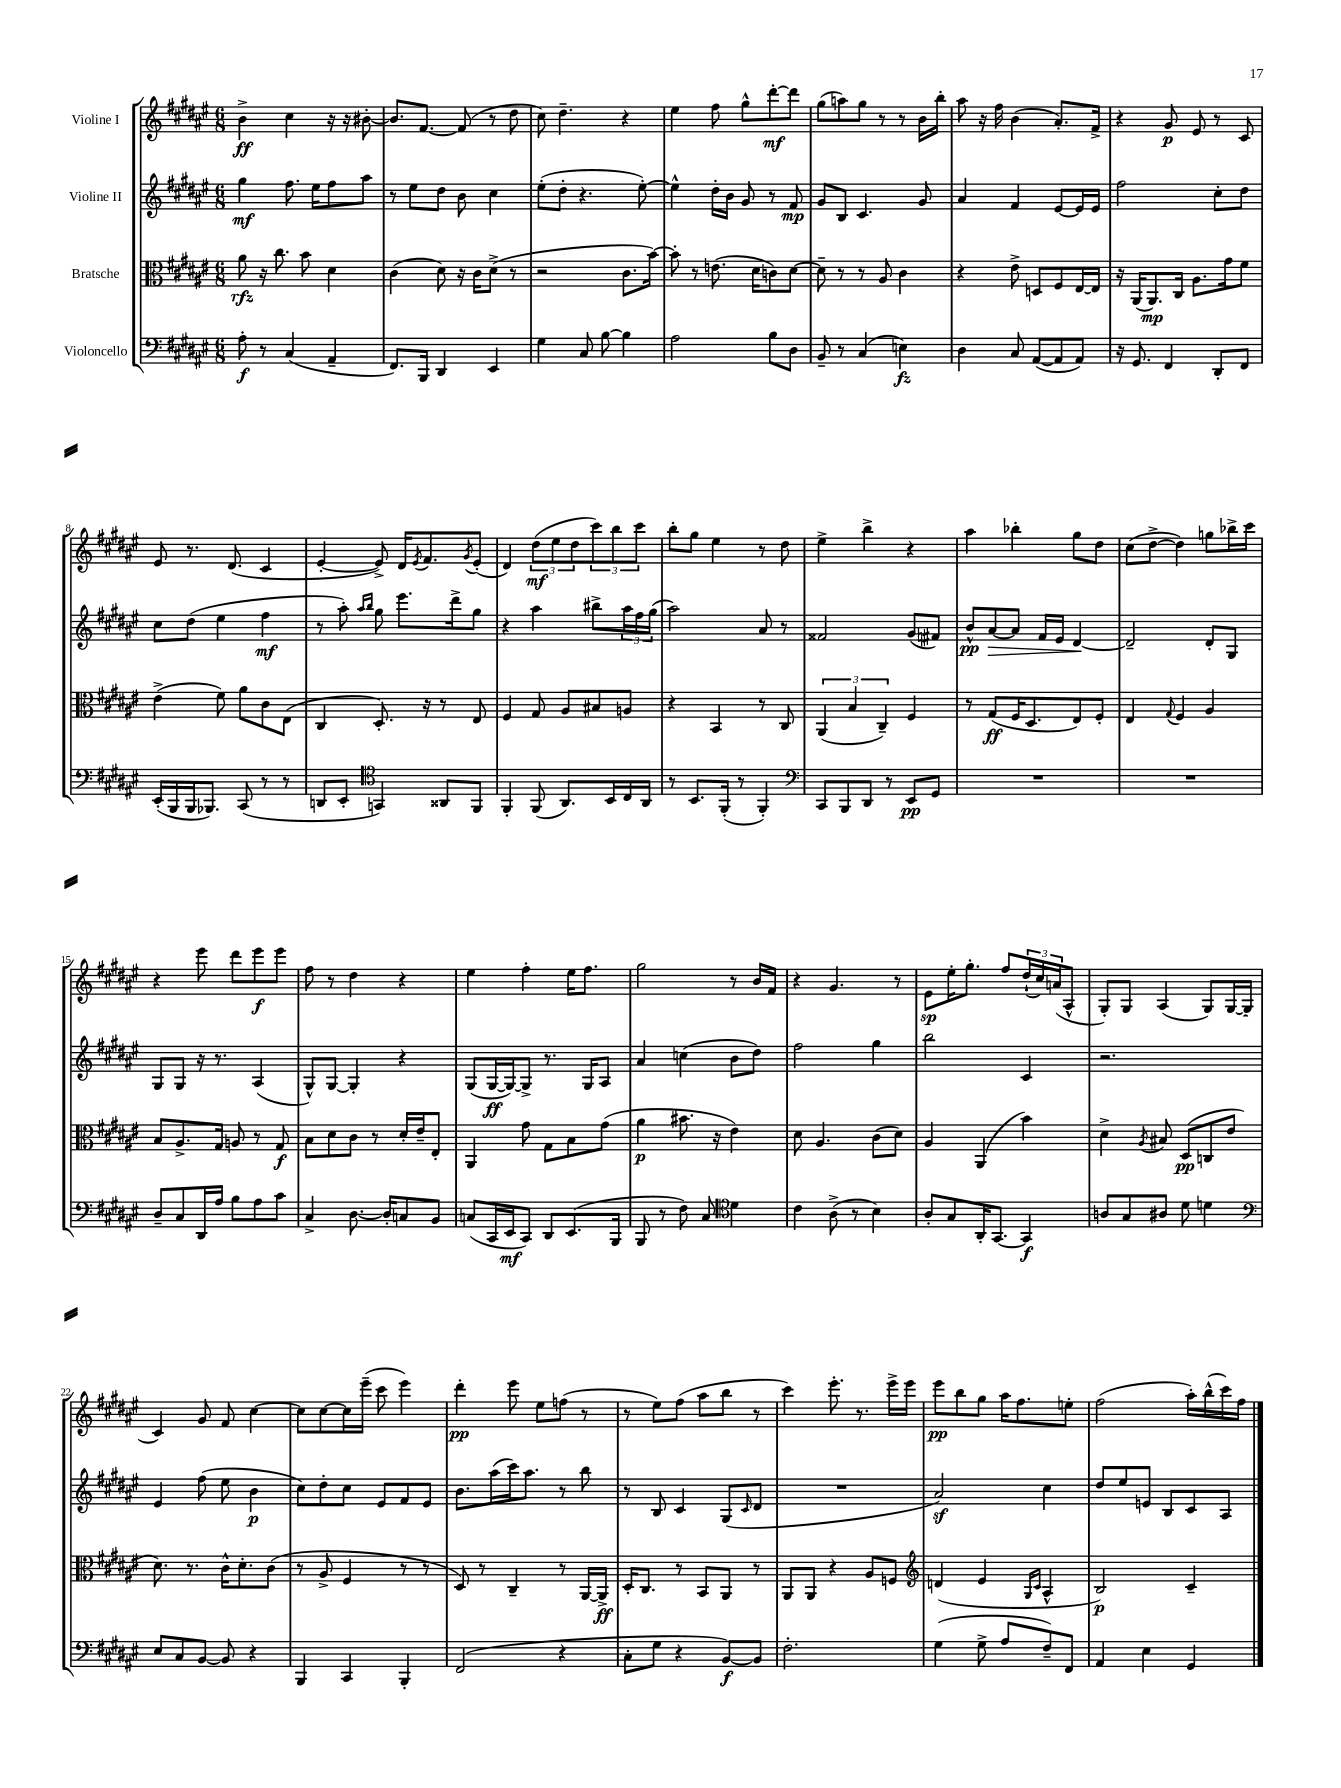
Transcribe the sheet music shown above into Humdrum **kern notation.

**kern	**dynam	**kern	**dynam	**kern	**dynam	**kern	**dynam
*part4	*part4	*part3	*part3	*part2	*part2	*part1	*part1
*staff4	*staff4	*staff3	*staff3	*staff2	*staff2	*staff1	*staff1
*I"Violoncello	*	*I"Bratsche	*	*I"Violine II	*	*I"Violine I	*
*clefF4	*	*clefC3	*	*clefG2	*	*clefG2	*
*k[f#c#g#d#a#e#]	*	*k[f#c#g#d#a#e#]	*	*k[f#c#g#d#a#e#]	*	*k[f#c#g#d#a#e#]	*
*M6/8	*	*M6/8	*	*M6/8	*	*M6/8	*
=1	=1	=1	=1	=1	=1	=1	=1
8A#'\	f	8a#\	rfz	4gg#\	mf	4b^\	ff
8r	.	16r	.	.	.	.	.
.	.	8.cc#\	.	.	.	.	.
(4C#/	.	.	.	8.ff#\	.	4cc#\	.
.	.	8b\	.	.	.	.	.
.	.	.	.	16ee#\KL	.	.	.
4AA#~/	.	4d#\	.	8ff#\	.	16r	.
.	.	.	.	.	.	16r	.
.	.	.	.	8aa#\J	.	[8b#X'\	.
=2	=2	=2	=2	=2	=2	=2	=2
8.FF#/L)	.	(4c#\	.	8r	.	8.b#/L]	.
.	.	.	.	8ee#\L	.	.	.
16BBB/Jk	.	.	.	.	.	[8.f#/J	.
4DD#/	.	8d#\)	.	8dd#\J	.	.	.
.	.	16r	.	8b\	.	(8f#/]	.
.	.	16c#\KL	.	.	.	.	.
4EE#/	.	(8d#^\J	.	4cc#\	.	8r	.
.	.	8r	.	.	.	8dd#\	.
=3	=3	=3	=3	=3	=3	=3	=3
4G#\	.	2r	.	(8ee#'\L	.	8cc#\)	.
.	.	.	.	8dd#'\J	.	4.dd#~\	.
8C#/	.	.	.	4.r	.	.	.
[8B\	.	.	.	.	.	.	.
4B\]	.	8.c#\L	.	.	.	4r	.
.	.	.	.	[8ee#'\)	.	.	.
.	.	[16b\Jk)	.	.	.	.	.
=4	=4	=4	=4	=4	=4	=4	=4
2A#\	.	8b'\]	.	4ee#^^\]	.	4ee#\	.
.	.	8r	.	.	.	.	.
.	.	(8.en\	.	16dd#'\LL	.	8ff#\	.
.	.	.	.	16b\JJ	.	.	.
.	.	.	.	8g#/	.	8gg#^^\L	.
.	.	16d#\KL	.	.	.	.	.
8B\L	.	8cn\)	.	8r	.	[8ddd#'\	mf
8D#\J	.	[8d#\J	.	8f#/	mp	8ddd#\J]	.
=5	=5	=5	=5	=5	=5	=5	=5
8BB~/	.	8d#~\]	.	8g#/L	.	(8gg#\L	.
8r	.	8r	.	8B/J	.	8aan\)	.
(4C#/	.	8r	.	4.c#/	.	8gg#\J	.
.	.	8A#/	.	.	.	8r	.
4En\)	fz	4c#\	.	.	.	8r	.
.	.	.	.	8g#/	.	16b\LL	.
.	.	.	.	.	.	16bb'\JJ	.
=6	=6	=6	=6	=6	=6	=6	=6
4D#\	.	4r	.	4a#/	.	8aa#\	.
.	.	.	.	.	.	16r	.
.	.	.	.	.	.	16ff#\	.
8C#/	.	8e#^\	.	4f#/	.	(4b\	.
([8AA#/L	.	8Dn/L	.	.	.	.	.
8AA#/]	.	8F#/	.	[8e#/L	.	8.a#'/L)	.
8AA#/J)	.	[16E#/L	.	16e#/L]	.	.	.
.	.	16E#/JJ]	.	16e#/JJ	.	16f#^/Jk	.
=7	=7	=7	=7	=7	=7	=7	=7
16r	.	16r	.	2ff#\	.	4r	.
8.GG#/	.	(16AA#/KL	.	.	.	.	.
.	.	8.AA#/)	mp	.	.	.	.
4FF#/	.	.	.	.	.	8g#/	p
.	.	16C#/Jk	.	.	.	.	.
.	.	8.A#\L	.	.	.	8e#/	.
8DD#'/L	.	.	.	8cc#'\L	.	8r	.
.	.	16g#\k	.	.	.	.	.
8FF#/J	.	8f#\J	.	8dd#\J	.	8c#/	.
!!LO:LB:g=z
=8	=8	=8	=8	=8	=8	=8	=8
(16EE#'/LL	.	(4e#^\	.	8cc#\L	.	8e#/	.
16BBB/	.	.	.	.	.	.	.
16BBB/J	.	.	.	(8dd#\J	.	8.r	.
8.BBB-X/J)	.	.	.	.	.	.	.
.	.	8f#\)	.	4ee#\	.	.	.
.	.	.	.	.	.	(8.d#/	.
(8CC#/	.	8a#\L	.	.	.	.	.
8r	.	8c#\	.	4ff#\	mf	4c#/	.
8r	.	(8E#\J	.	.	.	.	.
=9	=9	=9	=9	=9	=9	=9	=9
8DDn/L	.	4C#/	.	8r	.	[4e#'/	.
8EE#'/J	.	.	.	8aa#'\)	.	.	.
*clefC4	*	*	*	*	*	*	*
.	.	.	.	16qqaa#/LL	.	.	.
.	.	.	.	16qqbb/JJ	.	.	.
4GGn/)	.	8.D#'/)	.	8gg#\	.	8e#^/])	.
.	.	.	.	8.eee#\L	.	16d#/KL	.
.	.	.	.	.	.	8qe#/	.
.	.	16r	.	.	.	8.f#/	.
8AA##X/L	.	8r	.	.	.	.	.
.	.	.	.	16ddd#^\k	.	.	.
.	.	.	.	.	.	8qg#/	.
8FF#/J	.	8E#/	.	8gg#\J	.	(8e#'/J	.
=10	=10	=10	=10	=10	=10	=10	=10
4FF#'/	.	4F#/	.	4r	.	4d#/)	.
(8FF#/	.	8G#/	.	4aa#\	.	(12dd#\L	mf
.	.	.	.	.	.	12ee#\	.
8.AA#/L)	.	8A#/L	.	.	.	.	.
.	.	.	.	.	.	12dd#\	.
.	.	8B#X/	.	8bb#X^\L	.	12ccc#\)	.
16BB/L	.	.	.	.	.	.	.
.	.	.	.	.	.	12bb\	.
16C#/	.	8An/J	.	24aa#\L	.	.	.
.	.	.	.	24ff#\	.	12ccc#\J	.
16AA#/JJ	.	.	.	.	.	.	.
.	.	.	.	(24gg#\JJ	.	.	.
=11	=11	=11	=11	=11	=11	=11	=11
8r	.	4r	.	2aa#\)	.	8bb'\L	.
8.BB/L	.	.	.	.	.	8gg#\J	.
.	.	4BB/	.	.	.	4ee#\	.
(16FF#'/Jk	.	.	.	.	.	.	.
8r	.	.	.	.	.	.	.
4FF#'/)	.	8r	.	8a#/	.	8r	.
.	.	8C#/	.	8r	.	8dd#\	.
=12	=12	=12	=12	=12	=12	=12	=12
*clefF4	*	*	*	*	*	*	*
8CC#/L	.	(6AA#/	.	2f##X/	.	4ee#^\	.
8BBB/	.	.	.	.	.	.	.
.	.	6B/	.	.	.	.	.
8DD#/J	.	.	.	.	.	4bb^\	.
.	.	6C#~/)	.	.	.	.	.
8r	.	.	.	.	.	.	.
8EE#/L	pp	4F#/	.	(8g#/L	.	4r	.
8GG#/J	.	.	.	8f#X/J)	.	.	.
=13	=13	=13	=13	=13	=13	=13	=13
2.r	.	8r	.	8b^^/L	pp	4aa#\	.
!	!	!	!	!	!LO:HP:b	!	!
.	.	(8G#/L	ff	[8a#/	>	.	.
.	.	16F#/K	.	8a#/J]	.	4bb-X'\	.
.	.	8.D#/	.	.	.	.	.
.	.	.	.	16f#/LL	.	.	.
.	.	.	.	16e#/JJ	.	.	.
.	.	8E#/)	.	[4d#/	.	8gg#\L	.
.	.	8F#'/J	.	.	.	8dd#\J	.
.	.	.	.	.	]	.	.
=14	=14	=14	=14	=14	=14	=14	=14
2.r	.	4E#/	.	2d#~/]	.	(8cc#\L	.
.	.	.	.	.	.	[8dd#^\J	.
.	.	8qqG#/	.	.	.	.	.
.	.	4F#/	.	.	.	4dd#\])	.
.	.	4A#/	.	8d#'/L	.	8ggn\L	.
.	.	.	.	8G#/J	.	16bb-X^\L	.
.	.	.	.	.	.	16ccc#\JJ	.
!!LO:LB:g=z
=15	=15	=15	=15	=15	=15	=15	=15
8D#~/L	.	8B/L	.	8G#/L	.	4r	.
8C#/	.	8.A#^/	.	8G#/J	.	.	.
16DD#/L	.	.	.	16r	.	8eee#\	.
16A#/JJ	.	16G#/Jk	.	8.r	.	.	.
8B\L	.	8An/	.	.	.	8ddd#\L	.
8A#\	.	8r	.	(4A#/	.	8eee#\	f
8c#\J	.	8G#/	f	.	.	8eee#\J	.
=16	=16	=16	=16	=16	=16	=16	=16
4C#^/	.	8B\L	.	8G#^^/L)	.	8ff#\	.
.	.	8d#\	.	[8G#/J	.	8r	.
[8.D#\	.	8c#\J	.	4G#'/]	.	4dd#\	.
.	.	8r	.	.	.	.	.
16D#'/KL]	.	.	.	.	.	.	.
8Cn/	.	16d#'/LL	.	4r	.	4r	.
.	.	16e#~/J	.	.	.	.	.
8BB/J	.	8E#'/J	.	.	.	.	.
=17	=17	=17	=17	=17	=17	=17	=17
(8Cn/L	.	4AA#/	.	(8G#/L	.	4ee#\	.
16CC#/L	.	.	.	[16G#/L	ff	.	.
16EE#/J	mf	.	.	16G#/J_)	.	.	.
8CC#/J)	.	8g#\	.	8G#^/J]	.	4ff#'\	.
8DD#/L	.	8G#\L	.	8.r	.	.	.
(8.EE#/	.	8B\	.	.	.	16ee#\KL	.
.	.	.	.	16G#/KL	.	8.ff#\J	.
.	.	(8g#\J	.	8A#/J	.	.	.
16BBB/Jk	.	.	.	.	.	.	.
=18	=18	=18	=18	=18	=18	=18	=18
8BBB/	.	4a#\	p	4a#/	.	2gg#\	.
8r	.	.	.	.	.	.	.
8F#\)	.	8.b#X\	.	(4ccn\	.	.	.
8C#/	.	.	.	.	.	.	.
.	.	16r	.	.	.	.	.
*clefC4	*	*	*	*	*	*	*
4d#\	.	4e#\)	.	8b\L	.	8r	.
.	.	.	.	8dd#\J)	.	16b/LL	.
.	.	.	.	.	.	16f#/JJ	.
=19	=19	=19	=19	=19	=19	=19	=19
4c#\	.	8d#\	.	2ff#\	.	4r	.
.	.	4.A#/	.	.	.	.	.
(8A#^\	.	.	.	.	.	4.g#/	.
8r	.	.	.	.	.	.	.
4B\)	.	(8c#\L	.	4gg#\	.	.	.
.	.	8d#\J)	.	.	.	8r	.
=20	=20	=20	=20	=20	=20	=20	=20
8A#'/L	.	4A#/	.	2bb\	.	8e#\L	sp
8G#/	.	.	.	.	.	16ee#'\K	.
.	.	.	.	.	.	8.gg#'\J	.
16AA#'/K	.	(4AA#/	.	.	.	.	.
[8.GG#/J	.	.	.	.	.	.	.
.	.	.	.	.	.	8ff#/L	.
4GG#/]	f	4b\)	.	4c#/	.	(24dd#`/L	.
.	.	.	.	.	.	24cc#/)	.
.	.	.	.	.	.	(24an/J	.
.	.	.	.	.	.	8A#^^/J	.
=21	=21	=21	=21	=21	=21	=21	=21
8An/L	.	4d#^\	.	2.r	.	8G#'/L)	.
8G#/	.	.	.	.	.	8G#/J	.
.	.	8qA#/	.	.	.	.	.
8A#X/J	.	8B#X/	.	.	.	(4A#/	.
8d#\	.	(8D#/L	pp	.	.	.	.
4dn\	.	8Cn/	.	.	.	8G#/L)	.
.	.	8e#/J	.	.	.	[16G#/L	.
.	.	.	.	.	.	(16G#/JJ]	.
!!LO:LB:g=z
=22	=22	=22	=22	=22	=22	=22	=22
*clefF4	*	*	*	*	*	*	*
8E#/L	.	8.d#\)	.	4e#/	.	4c#/)	.
8C#/	.	.	.	.	.	.	.
.	.	8.r	.	.	.	.	.
[8BB/J	.	.	.	(8ff#\	.	8g#/	.
8BB/]	.	16c#^^\KL	.	8ee#\	.	8f#/	.
.	.	8.d#'\	.	.	.	.	.
4r	.	.	.	4b\	p	[4cc#\	.
.	.	(8c#\J	.	.	.	.	.
=23	=23	=23	=23	=23	=23	=23	=23
4BBB/	.	8r	.	8cc#\L)	.	8cc#\L]	.
.	.	8A#^/	.	8dd#'\	.	[8cc#\	.
4CC#/	.	4F#/	.	8cc#\J	.	16cc#\L]	.
.	.	.	.	.	.	(16eee#~\JJ	.
.	.	.	.	8e#/L	.	8ccc#\	.
4BBB'/	.	8r	.	8f#/	.	4eee#\)	.
.	.	8r	.	8e#/J	.	.	.
=24	=24	=24	=24	=24	=24	=24	=24
(2FF#/	.	8D#/)	.	8.b\L	.	4ddd#'\	pp
.	.	8r	.	.	.	.	.
.	.	.	.	(16aa#\L	.	.	.
.	.	4C#~/	.	16ccc#\J)	.	8eee#\	.
.	.	.	.	8.aa#\J	.	.	.
.	.	.	.	.	.	8ee#\L	.
4r	.	8r	.	8r	.	(8ffn\J	.
.	.	[16AA#/LL	.	8bb\	.	8r	.
.	.	16AA#^/JJ]	ff	.	.	.	.
=25	=25	=25	=25	=25	=25	=25	=25
8C#'\L	.	16D#'/KL	.	8r	.	8r	.
.	.	8.C#/J	.	.	.	.	.
8G#\J	.	.	.	8B/	.	8ee#\L)	.
4r	.	8r	.	4c#/	.	(8ff#\J	.
.	.	8BB/L	.	.	.	8aa#\L	.
[8BB/L)	f	8AA#/J	.	(8G#/L	.	8bb\J	.
.	.	.	.	16qqc#/	.	.	.
8BB/J]	.	8r	.	8d#/J	.	8r	.
=26	=26	=26	=26	=26	=26	=26	=26
2.F#'\	.	8AA#/L	.	2.r	.	4ccc#\)	.
.	.	8AA#/J	.	.	.	.	.
.	.	4r	.	.	.	8.eee#'\	.
.	.	.	.	.	.	8.r	.
.	.	8A#/L	.	.	.	.	.
.	.	8Fn/J	.	.	.	16eee#^\LL	.
.	.	.	.	.	.	16eee#\JJ	.
=27	=27	=27	=27	=27	=27	=27	=27
*	*	*clefG2	*	*	*	*	*
(4G#\	.	(4dn/	.	2a#z/)	.	8eee#\L	pp
.	.	.	.	.	.	8bb\	.
8G#^\	.	4e#/	.	.	.	8gg#\J	.
8A#/L	.	.	.	.	.	16aa#\KL	.
.	.	.	.	.	.	8.ff#\	.
.	.	16qqG#/LL	.	.	.	.	.
.	.	16qqc#/JJ	.	.	.	.	.
8F#~/)	.	4A#^^/	.	4cc#\	.	.	.
8FF#/J	.	.	.	.	.	8een'\J	.
=28	=28	=28	=28	=28	=28	=28	=28
4AA#/	.	2B/)	p	8dd#/L	.	(2ff#\	.
.	.	.	.	8ee#/	.	.	.
4E#\	.	.	.	8en/J	.	.	.
.	.	.	.	8B/L	.	.	.
4GG#/	.	4c#~/	.	8c#/	.	16aa#'\LL)	.
.	.	.	.	.	.	(16bb^^\	.
.	.	.	.	8A#/J	.	16ccc#\)	.
.	.	.	.	.	.	16ff#\JJ	.
==	==	==	==	==	==	==	==
*-	*-	*-	*-	*-	*-	*-	*-
